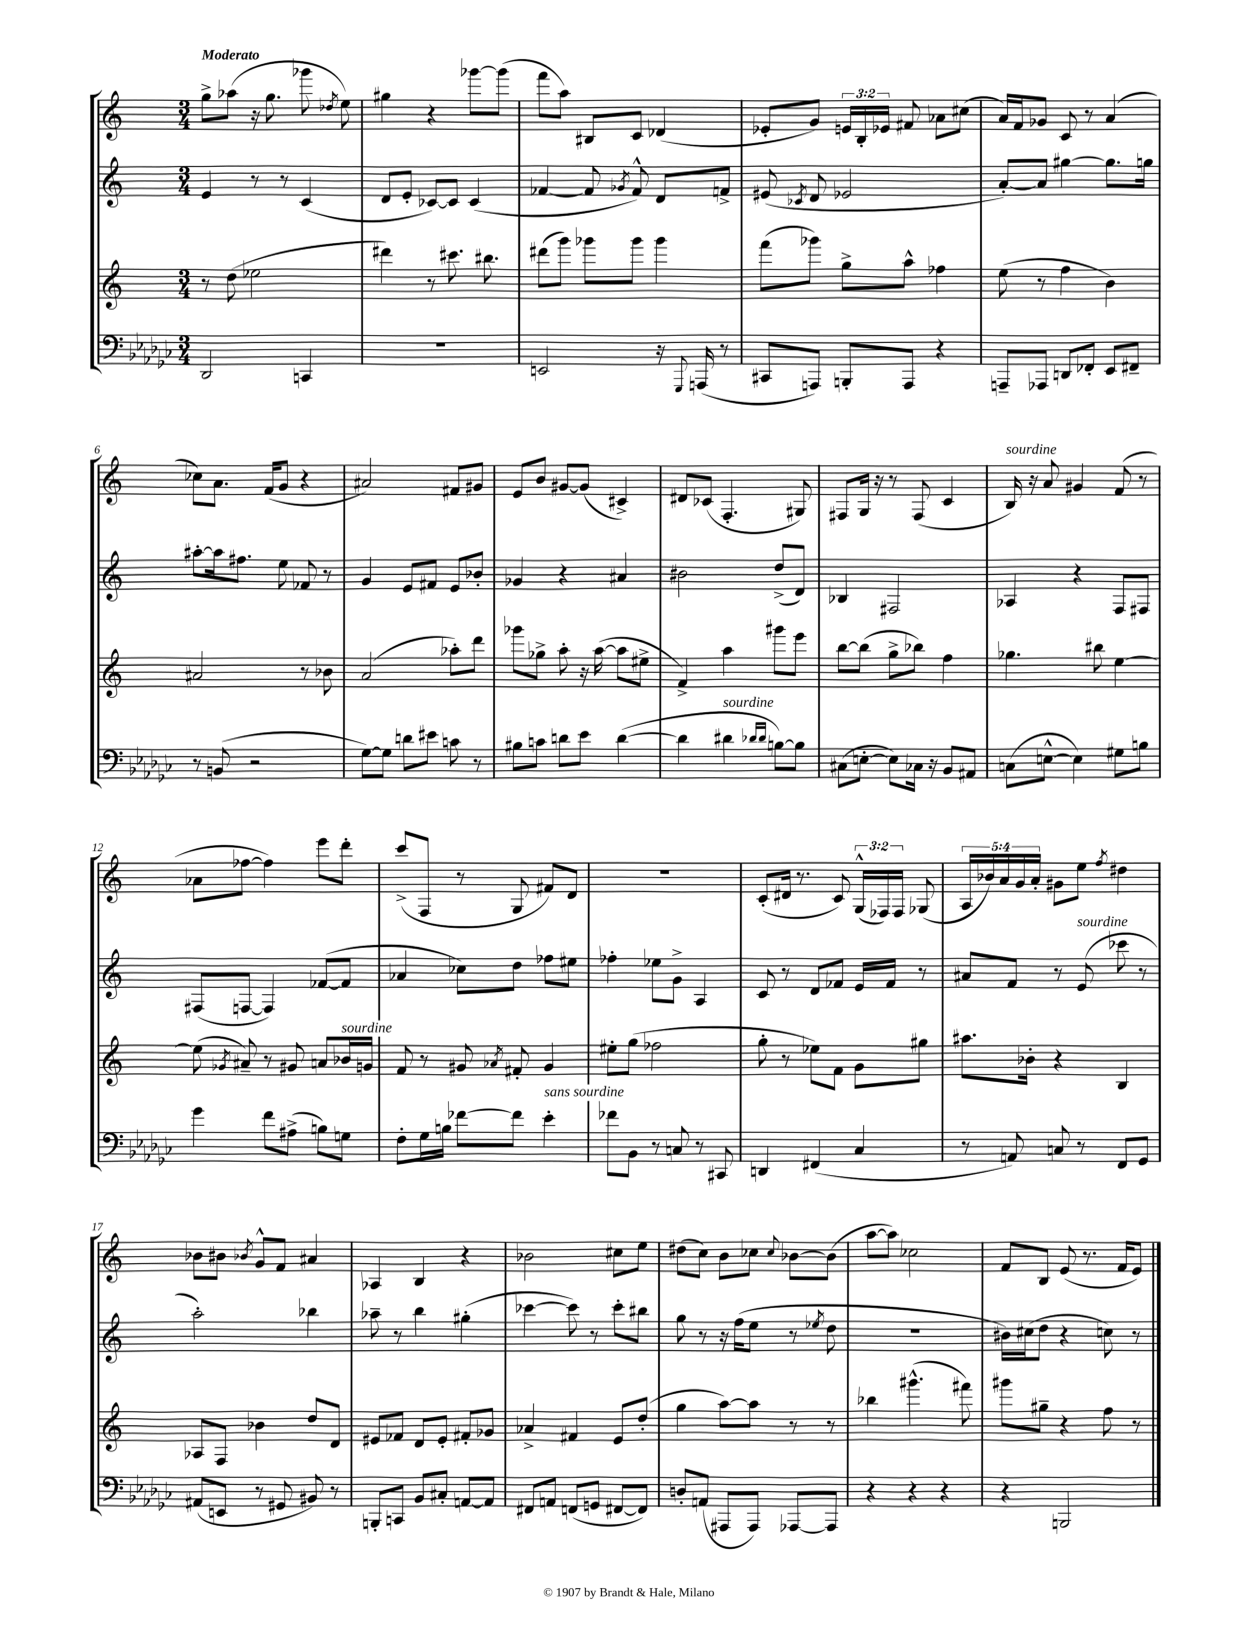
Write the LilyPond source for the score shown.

<<
\new StaffGroup <<
\new Staff = "s0" {
    \clef treble \key c \major \numericTimeSignature \time 3/4 \override Staff.TupletNumber.text = #tuplet-number::calc-fraction-text \tempo "Moderato"
    \autoBeamOff g''8[-> aes''8]( r16 g''8. ges'''8 \acciaccatura { des''8 } e''8) |
    gis''4 r4 ges'''8[~ ges'''8]( |
    f'''8[ a''8]) bis8[ c'8] des'4( |
    ees'8[-. g'8]) \tuplet 3/2 { e'16[ b16-. ees'16] } fis'8 aes'8[ cis''8]( |
    a'16[) f'16 ges'8] c'8 r8 a'4( |
    ces''8[) a'8.] f'16[( g'8] r4 |
    ais'2) fis'8[ gis'8] |
    e'8[ b'8] gis'8[~ gis'8]( cis'4->) |
    dis'8[ ces'8]( f4.-. gis8) |
    fis8[ g16] r16 r8 fis8( c'4 |
    b16^\markup { \italic "sourdine" }) r16 a'8 gis'4 f'8( r8 |
    aes'8[ fes''8]~ fes''4) e'''8[ d'''8]-. |
    c'''8[->( f8] r8 g8 fis'8[) d'8] |
    R2. |
    c'8[-.( dis'16] r8. c'8) \tuplet 3/2 { g16[-^( fes16) fes16] } ges8( |
    \tuplet 5/4 { a16[ bes'16) a'16 g'16 a'16]-. } gis'8[ e''8] \acciaccatura { f''8 } dis''4 |
    bes'8[ bis'8] \acciaccatura { bes'8 } g'8[-^ f'8] ais'4 |
    aes4 b4 r4 |
    bes'2 cis''8[ e''8] |
    dis''8[( c''8]) b'8[ ces''8] \appoggiatura { ces''8 } bes'8[~ bes'8]( |
    a''8[~ a''8]) ces''2 |
    f'8[ b8] e'8( r8. f'16[ e'8]) \bar "|." |
}
\new Staff = "s1" {
    \clef treble \key c \major \numericTimeSignature \time 3/4
    \autoBeamOff e'4 r8 r8 c'4( |
    d'8[ e'8]-. ces'8[~) ces'8] ces'4( |
    fes'4~ fes'8 \acciaccatura { ges'8 } fes'8-^) d'8[ f'8]-> |
    eis'8( \acciaccatura { ces'8 } d'8 ees'2 |
    a'8[~-.) a'8] gis''4~ gis''8.[ g''16] |
    ais''8[~-. ais''16 fis''8.] e''8 fes'8 r8 |
    g'4 e'8[ fis'8] e'8[ bes'8]-. |
    ges'4 r4 ais'4 |
    bis'2 d''8[->( d'8]) |
    bes4 fis2 |
    aes4 r4 f8[ fis8] |
    fis8[( f8]~ f4) fes'8[~( fes'8] |
    aes'4 ces''8[) d''8] fes''8[ eis''8] |
    fes''4-. ees''8[ g'8]-> a4 |
    c'8 r8 d'8[ fes'8] e'16[ fes'16] r8 |
    ais'8[ f'8] r8 e'8^\markup { \italic "sourdine" }( ces'''8 r8 |
    a''2-.) bes''4 |
    aes''8-- r8 b''4 gis''4-.( |
    ces'''4~ ces'''8) r8 ces'''8[-. bis''8] |
    g''8 r8 r16 f''16[( e''8] r8 \acciaccatura { ees''8 } d''8 |
    R2. |
    bis'16[) cis''16( d''8] r4 c''8) r8 \bar "|." |
}
\new Staff = "s2" {
    \clef treble \key c \major \numericTimeSignature \time 3/4
    \autoBeamOff r8 d''8( ees''2 |
    dis'''4) r8 cis'''8. bis''8. |
    dis'''8[( g'''8]) ges'''8[ ges'''8] ges'''4 |
    f'''8[( ges'''8]) g''8[-> a''8]-^ fes''4 |
    e''8( r8 f''4 b'4) |
    ais'2 r8 bes'8 |
    a'2( aes''8[-.) d'''8] |
    ges'''8[ ges''8]-> a''8-. r16 a''16~( a''8[ eis''8]-> |
    f'4->) a''4 gis'''8[ e'''8] |
    b''8[~ b''8]( g''8[-> bes''8]) f''4 |
    ges''4. bis''8 e''4~ |
    e''8( \acciaccatura { ges'8 } ais'8--) r8 gis'8 a'8[ bes'16^\markup { \italic "sourdine" } g'16] |
    f'8 r8 gis'8 \acciaccatura { aes'8 } fis'8-. gis'4 |
    eis''8[-. g''8]( fes''2 |
    g''8-. r8 ees''8[) f'8] g'8[ gis''8] |
    ais''8.[ bes'16]-. r4 b4 |
    aes8[ f8] bes'4 d''8[ d'8] |
    eis'8[ fes'8] d'8[ eis'8]-. fis'8[-. ges'8] |
    aes'4-> fis'4 e'8[ d''8]-.( |
    g''4 a''8[~) a''8] r8 r8 |
    bes''4 gis'''4.-^( fis'''8) |
    gis'''8[ gis''8]-- r4 f''8 r8 \bar "|." |
}
\new Staff = "s3" {
    \clef bass \key ges \major \numericTimeSignature \time 3/4
    \autoBeamOff des,2 c,4 |
    R2. |
    e,2 r16 \appoggiatura { ges,,8 } a,,16( r8 |
    cis,8[ a,,8]) b,,8[-. a,,8] r4 |
    a,,8[-- aes,,8] d,8[ fes,8]-. ees,8[ fis,8]-- |
    r8 b,8( r2 |
    ges8[~) ges8] d'8[ eis'8] c'8 r8 |
    bis8[ c'8] d'8[ ees'8] d'4~( |
    d'4 dis'4^\markup { \italic "sourdine" } \grace { des'16[ des'16] } b8[~) b8] |
    cis8[( e8]~-. e8[) ces16] r16 bes,8[ ais,8] |
    c8[( e8]~-^ e4) gis8[ b8] |
    ges'4 f'8[ ais8]->( b8[) g8] |
    f8[-. ges16 b16] fes'8[~ fes'8] ees'4-.^\markup { \italic "sans sourdine" } |
    fes'8[ bes,8] r8 c8 r8 cis,8 |
    d,4 fis,4( ces4 |
    r8 a,8) c8 r8 f,8[ ges,8] |
    ais,8[( e,8] r8 gis,8 bis,8) r8 |
    b,,8[-. c,8] bes,8[ cis8]-. a,8[~ a,8] |
    fis,8[ a,8] f,8[( g,8] fis,8[~ fis,8]) |
    d8[-. a,8]( ais,,8[ ais,,8]) aes,,8[~ aes,,8] |
    r4 r4 r4 |
    r4 b,,2 \bar "|." |
}
>>
>>
